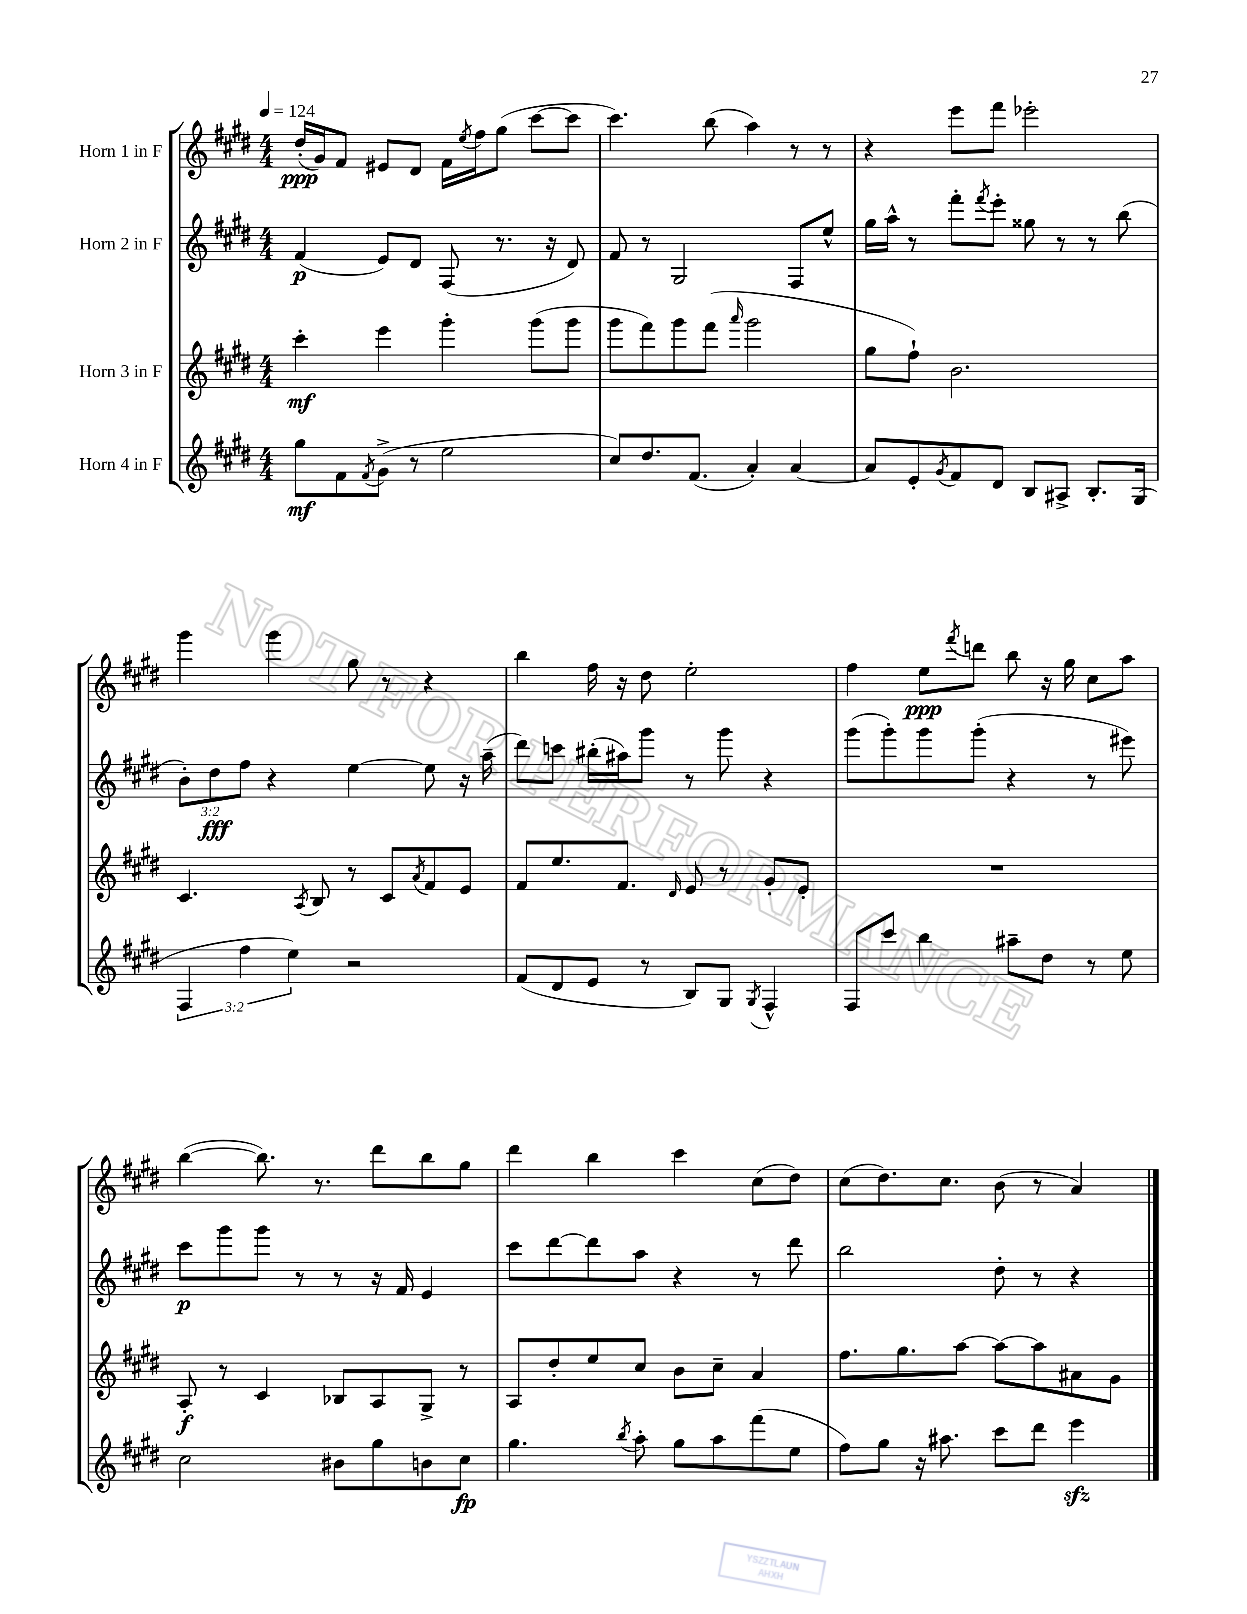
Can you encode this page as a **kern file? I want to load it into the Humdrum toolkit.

**kern	**dynam	**kern	**dynam	**kern	**dynam	**kern	**dynam
*part4	*part4	*part3	*part3	*part2	*part2	*part1	*part1
*staff4	*staff4	*staff3	*staff3	*staff2	*staff2	*staff1	*staff1
*I"Horn 4 in F	*	*I"Horn 3 in F	*	*I"Horn 2 in F	*	*I"Horn 1 in F	*
*clefG2	*	*clefG2	*	*clefG2	*	*clefG2	*
*k[f#c#g#d#]	*	*k[f#c#g#d#]	*	*k[f#c#g#d#]	*	*k[f#c#g#d#]	*
*M4/4	*	*M4/4	*	*M4/4	*	*M4/4	*
*MM124	*	*MM124	*	*MM124	*	*MM124	*
=1	=1	=1	=1	=1	=1	=1	=1
8gg#\L	mf	4ccc#'\	mf	(4f#/	p	(16dd#'/LL	ppp
.	.	.	.	.	.	16g#/J)	.
8f#\	.	.	.	.	.	8f#/J	.
8qf#/	.	.	.	.	.	.	.
(8g#^\J	.	4eee\	.	8e/L)	.	8e#X/L	.
8r	.	.	.	8d#/J	.	8d#/J	.
2ee\	.	4ggg#'\	.	(8F#/	.	16f#\LL	.
.	.	.	.	.	.	8qee/	.
.	.	.	.	.	.	16ff#\J	.
.	.	.	.	8.r	.	(8gg#\J	.
.	.	(8ggg#\L	.	.	.	[8ccc#\L	.
.	.	.	.	16r	.	.	.
.	.	8ggg#\J	.	8d#/)	.	8ccc#\J]	.
=2	=2	=2	=2	=2	=2	=2	=2
8cc#/L)	.	8ggg#\L	.	8f#/	.	4.ccc#\)	.
8.dd#/	.	8fff#\)	.	8r	.	.	.
.	.	8ggg#\	.	2G#/	.	.	.
(8.f#/J	.	.	.	.	.	.	.
.	.	(8fff#\J	.	.	.	(8bb\	.
.	.	16qqaaa/	.	.	.	.	.
4a'/)	.	2ggg#\	.	.	.	4aa\)	.
[4a/	.	.	.	8F#/L	.	8r	.
.	.	.	.	8ee^^/J	.	8r	.
=3	=3	=3	=3	=3	=3	=3	=3
8a/L]	.	8gg#\L	.	16gg#\LL	.	4r	.
.	.	.	.	16aa^^\JJ	.	.	.
8e'/	.	8ff#`\J)	.	8r	.	.	.
8qg#/	.	.	.	.	.	.	.
8f#/	.	2.b\	.	8fff#'\L	.	8eee\L	.
.	.	.	.	8qfff#/	.	.	.
8d#/J	.	.	.	8eee'\J	.	8fff#\J	.
8B/L	.	.	.	8gg##X\	.	2eee-X'\	.
8A#X^/J	.	.	.	8r	.	.	.
8.B'/L	.	.	.	8r	.	.	.
.	.	.	.	(8bb\	.	.	.
(16G#/Jk	.	.	.	.	.	.	.
!!LO:LB:g=z
=4	=4	=4	=4	=4	=4	=4	=4
6F#/	.	4.c#/	.	12b'\L)	.	4ggg#\	.
.	.	.	.	12dd#\	fff	.	.
6ff#\	.	.	.	12ff#\J	.	.	.
.	.	.	.	4r	.	4ggg#\	.
6ee\)	.	.	.	.	.	.	.
.	.	8qA/	.	.	.	.	.
.	.	8B/	.	.	.	.	.
2r	.	8r	.	[4ee\	.	8gg#\	.
.	.	8c#/L	.	.	.	8r	.
.	.	8qa/	.	.	.	.	.
.	.	8f#/	.	8ee\]	.	4r	.
.	.	8e/J	.	16r	.	.	.
.	.	.	.	(16aa~\	.	.	.
=5	=5	=5	=5	=5	=5	=5	=5
(8f#/L	.	8f#/L	.	8ddd#\L)	.	4bb\	.
8d#/	.	8.ee/	.	8cccn\J	.	.	.
8e/J	.	.	.	(16bb#X'\LL	.	16ff#\	.
.	.	8.f#/J	.	16aa#X\J)	.	16r	.
8r	.	.	.	8ggg#\J	.	8dd#\	.
.	.	16qqd#/	.	.	.	.	.
8B/L)	.	8e/	.	8r	.	2ee'\	.
8G#/J	.	8r	.	8ggg#\	.	.	.
8qG#/	.	.	.	.	.	.	.
4F#^^/	.	8g#'/L	.	4r	.	.	.
.	.	8e'/J	.	.	.	.	.
=6	=6	=6	=6	=6	=6	=6	=6
8F#/L	.	1r	.	(8ggg#\L	.	4ff#\	.
8ccc#/J	.	.	.	8ggg#'\)	.	.	.
4bb\	.	.	.	8ggg#\	.	8ee\L	ppp
.	.	.	.	.	.	8qfff#/	.
.	.	.	.	(8ggg#'\J	.	8dddn\J	.
8aa#X~\L	.	.	.	4r	.	8bb\	.
8dd#\J	.	.	.	.	.	16r	.
.	.	.	.	.	.	16gg#\	.
8r	.	.	.	8r	.	8cc#\L	.
8ee\	.	.	.	8eee#X\)	.	8aa\J	.
!!LO:LB:g=z
=7	=7	=7	=7	=7	=7	=7	=7
2cc#\	.	8A'/	f	8ccc#\L	p	([4bb\	.
.	.	8r	.	8ggg#\	.	.	.
.	.	4c#/	.	8ggg#\J	.	8.bb\])	.
.	.	.	.	8r	.	.	.
.	.	.	.	.	.	8.r	.
8b#X\L	.	8B-X/L	.	8r	.	.	.
8gg#\	.	8A/	.	16r	.	8ddd#\L	.
.	.	.	.	16f#/	.	.	.
8bn\	.	8G#^/J	.	4e/	.	8bb\	.
8cc#\J	fp	8r	.	.	.	8gg#\J	.
=8	=8	=8	=8	=8	=8	=8	=8
4.gg#\	.	8A/L	.	8ccc#\L	.	4ddd#\	.
.	.	8dd#'/	.	[8ddd#\	.	.	.
.	.	8ee/	.	8ddd#\]	.	4bb\	.
8qbb/	.	.	.	.	.	.	.
8aa'\	.	8cc#/J	.	8aa\J	.	.	.
8gg#\L	.	8b\L	.	4r	.	4ccc#\	.
8aa\	.	8cc#~\J	.	.	.	.	.
(8fff#\	.	4a/	.	8r	.	(8cc#\L	.
8ee\J	.	.	.	8ddd#\	.	8dd#\J)	.
=9	=9	=9	=9	=9	=9	=9	=9
8ff#\L)	.	8.ff#\L	.	2bb\	.	(8cc#\L	.
8gg#\J	.	.	.	.	.	8.dd#\)	.
.	.	8.gg#\	.	.	.	.	.
16r	.	.	.	.	.	.	.
8.aa#X\	.	.	.	.	.	8.cc#\J	.
.	.	[8aa\J	.	.	.	.	.
8ccc#\L	.	8aa\L_	.	8dd#'\	.	(8b\	.
8ddd#\J	.	8aa\]	.	8r	.	8r	.
4eeezz\	.	8a#X\	.	4r	.	4a/)	.
.	.	8g#\J	.	.	.	.	.
==	==	==	==	==	==	==	==
*-	*-	*-	*-	*-	*-	*-	*-
